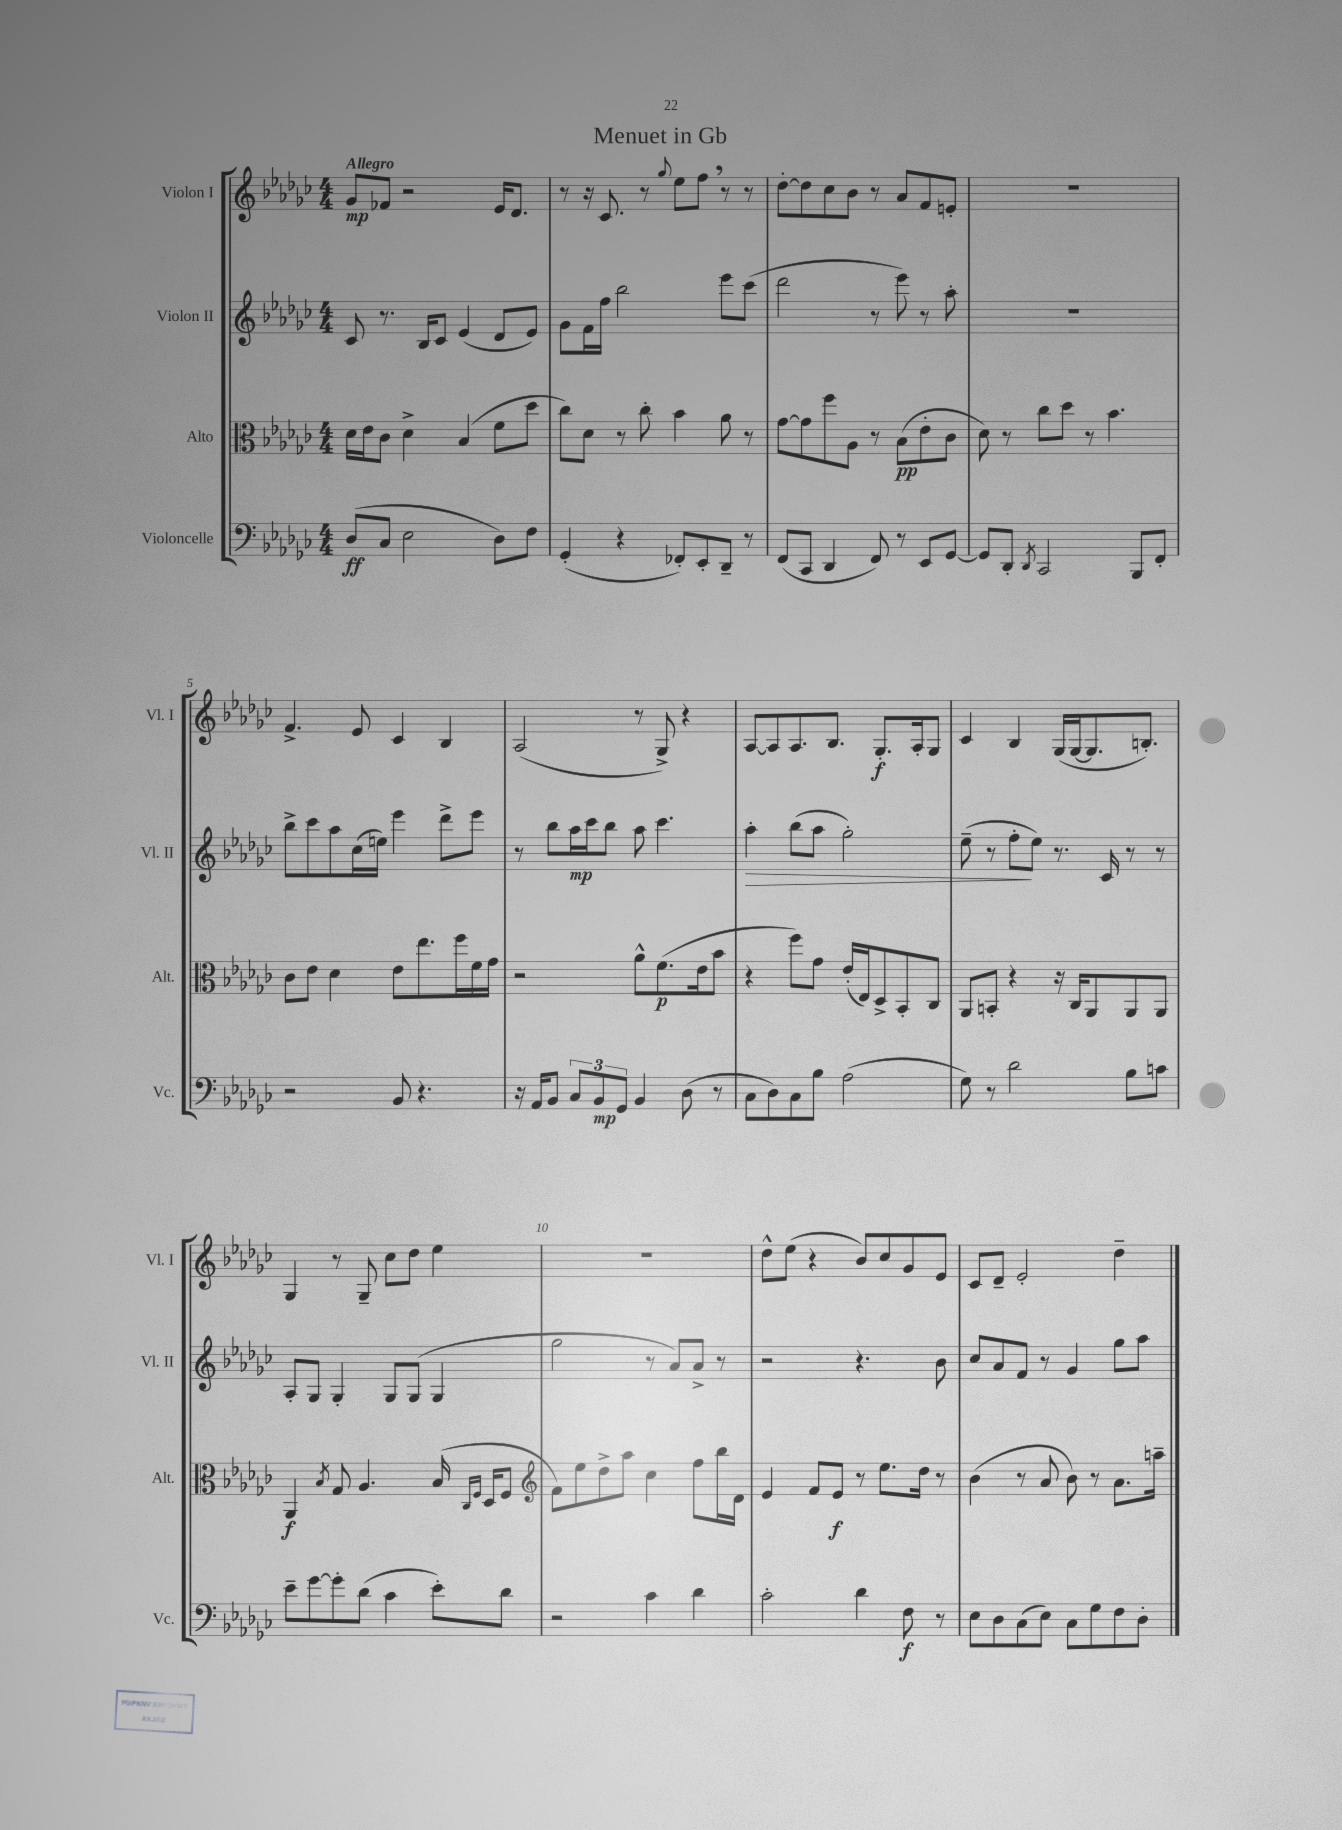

**kern	**kern	**kern	**kern
*staff4	*staff3	*staff2	*staff1
*clefF4	*clefC3	*clefG2	*clefG2
*k[b-e-a-d-g-c-]	*k[b-e-a-d-g-c-]	*k[b-e-a-d-g-c-]	*k[b-e-a-d-g-c-]
*M4/4	*M4/4	*M4/4	*M4/4
(8D-/L	16d-\LL	8c-/	8g-/L
.	16e-\J	.	.
8C-/J	8c-\J	8.r	8f-/J
2E-\	4d-^\	.	2r
.	.	16B-/LK	.
.	.	8c-/J	.
.	(4B-/	(4e-/	.
8D-\L)	8f\L	8d-/L	16e-/LK
.	.	.	8.d-/J
8F\J	8dd-\J	8e-/J)	.
=	=	=	=
(4GG-'/	8cc-\L)	8g-\L	8r
.	8d-\J	16f\L	16r
.	.	16ff\JJ	8.c-/
4r	8r	2bb-\	.
.	8cc-'\	.	8r
.	.	.	8qqgg-/
8FF-'/L)	4b-\	.	8ee-\L
8EE-'/	.	.	8ff\J
8DD-~/J	8a-\	8eee-\L	8r
8r	8r	(8ccc-\J	8r
=	=	=	=
(8FF/L	[8g-\L	2ddd-\	[8dd-'\L
8CC-/J	8g-\]	.	8dd-\]
4DD-/	8ff\	.	8cc-\
.	8A-\J	.	8b-\J
8FF/)	8r	8r	8r
8r	(8B-\L	8eee-\)	8a-/L
8EE-/L	8e-'\	8r	8f/
[8GG-/J	8c-\J	8aa-'\	8e'/J
=	=	=	=
8GG-/]L	8d-\)	1r	1r
8DD-'/J	8r	.	.
8qDD-/	.	.	.
2CC-/	8cc-\L	.	.
.	8dd-\J	.	.
.	8r	.	.
.	4.b-\	.	.
8BBB-/L	.	.	.
8FF'/J	.	.	.
=	=	=	=
2r	8c-\L	8bb-^\L	4.f^/
.	8e-\J	8ccc-\	.
.	4d-\	8aa-\	.
.	.	(16cc-\L	8e-/
.	.	16ee\JJ)	.
8BB-/	8e-\L	4eee-\	4c-/
4.r	8.ee-\	.	.
.	.	8ddd-^\L	4B-/
.	16ff\L	.	.
.	16f\	8eee-\J	.
.	16g-\JJ	.	.
=	=	=	=
16r	2r	8r	(2A-/
16AA-/LK	.	.	.
8BB-/J	.	8bb-\L	.
12C-/L	.	16aa-\L	.
.	.	16ccc-\J	.
12BB-/	.	.	.
.	.	8bb-\J	.
12GG-/J	.	.	.
4BB-/	8a-^^\L	8aa-\	8r
.	(8.f\	4.ccc-\	8G-^/)
(8D-\	.	.	4r
.	16e-\k	.	.
8r	8b-\J	.	.
=	=	=	=
8C-\L	4r	4aa-'\	[8A-/L
8D-\)	.	.	8A-/]
8C-\	8ff\L)	(8bb-\L	8.A-/
8B-\J	8g-\J	8aa-\J	.
.	.	.	8.B-/J
(2A-\	(16e-'/LL	2gg-'\)	.
.	16E-/J)	.	.
.	8D-^/	.	8.G-'/L
.	8BB-'/	.	.
.	.	.	16A-'/k
.	8C-/J	.	8G-/J
=	=	=	=
8G-\)	8AA-/L	(8ee-~\	4c-/
8r	8BB'/J	8r	.
2d-\	4r	8ff'\L	4B-/
.	.	8ee-\J)	.
.	16r	8.r	(16G-/LL
.	16C-/LK	.	[16G-/J
.	8AA-/	.	8.G-/]
.	.	16c-/	.
8B-\L	8AA-/	8r	.
.	.	.	8.B'/J)
8c\J	8AA-/J	8r	.
=	=	=	=
8e-~\L	4AA-/	8A-'/L	4G-/
[8g-\	.	8G-/J	.
.	8qB-/	.	.
8g-'\]	8G-/	4G-'/	8r
(8d-\J	4.A-/	.	8G-~/
4c-\	.	8G-/L	8cc-\L
.	.	(8G-/J	8dd-\J
8e-'\L)	(16B-/	4G-/	4ee-\
.	16qqC-/LL	.	.
.	16qqF/JJ	.	.
.	16D-/LK	.	.
8d-\J	8F/J	.	.
=	=	=	=
*	*clefG2	*	*
2r	8f\L)	2gg-\	1r
.	8ee-\	.	.
.	8dd-^\	.	.
.	8aa-\J	.	.
4c-\	4cc-\	8r	.
.	.	8a-/L)	.
4d-\	8ff\L	8a-^/J	.
.	16bb-\L	8r	.
.	16d-\JJ	.	.
=	=	=	=
2c-'\	4e-/	2r	8dd-^^\L
.	.	.	(8ee-\J
.	8f/L	.	4r
.	8e-/J	.	.
4d-\	8r	4.r	8b-/L)
.	8.ee-\L	.	8cc-/
8F\	.	.	8g-/
.	16dd-\Jk	.	.
8r	8r	8b-\	8e-/J
=	=	=	=
8E-\L	(4b-\	8cc-/L	8c-/L
8D-\	.	8a-/	8d-~/J
(8C-\	8r	8f/J	2e-'/
8E-\J)	8a-/	8r	.
8C-\L	8b-\)	4g-/	.
8G-\	8r	.	.
8F\	8.a-\L	8gg-\L	4dd-~\
8D-'\J	.	8aa-\J	.
.	16aa~\Jk	.	.
==	==	==	==
*-	*-	*-	*-
